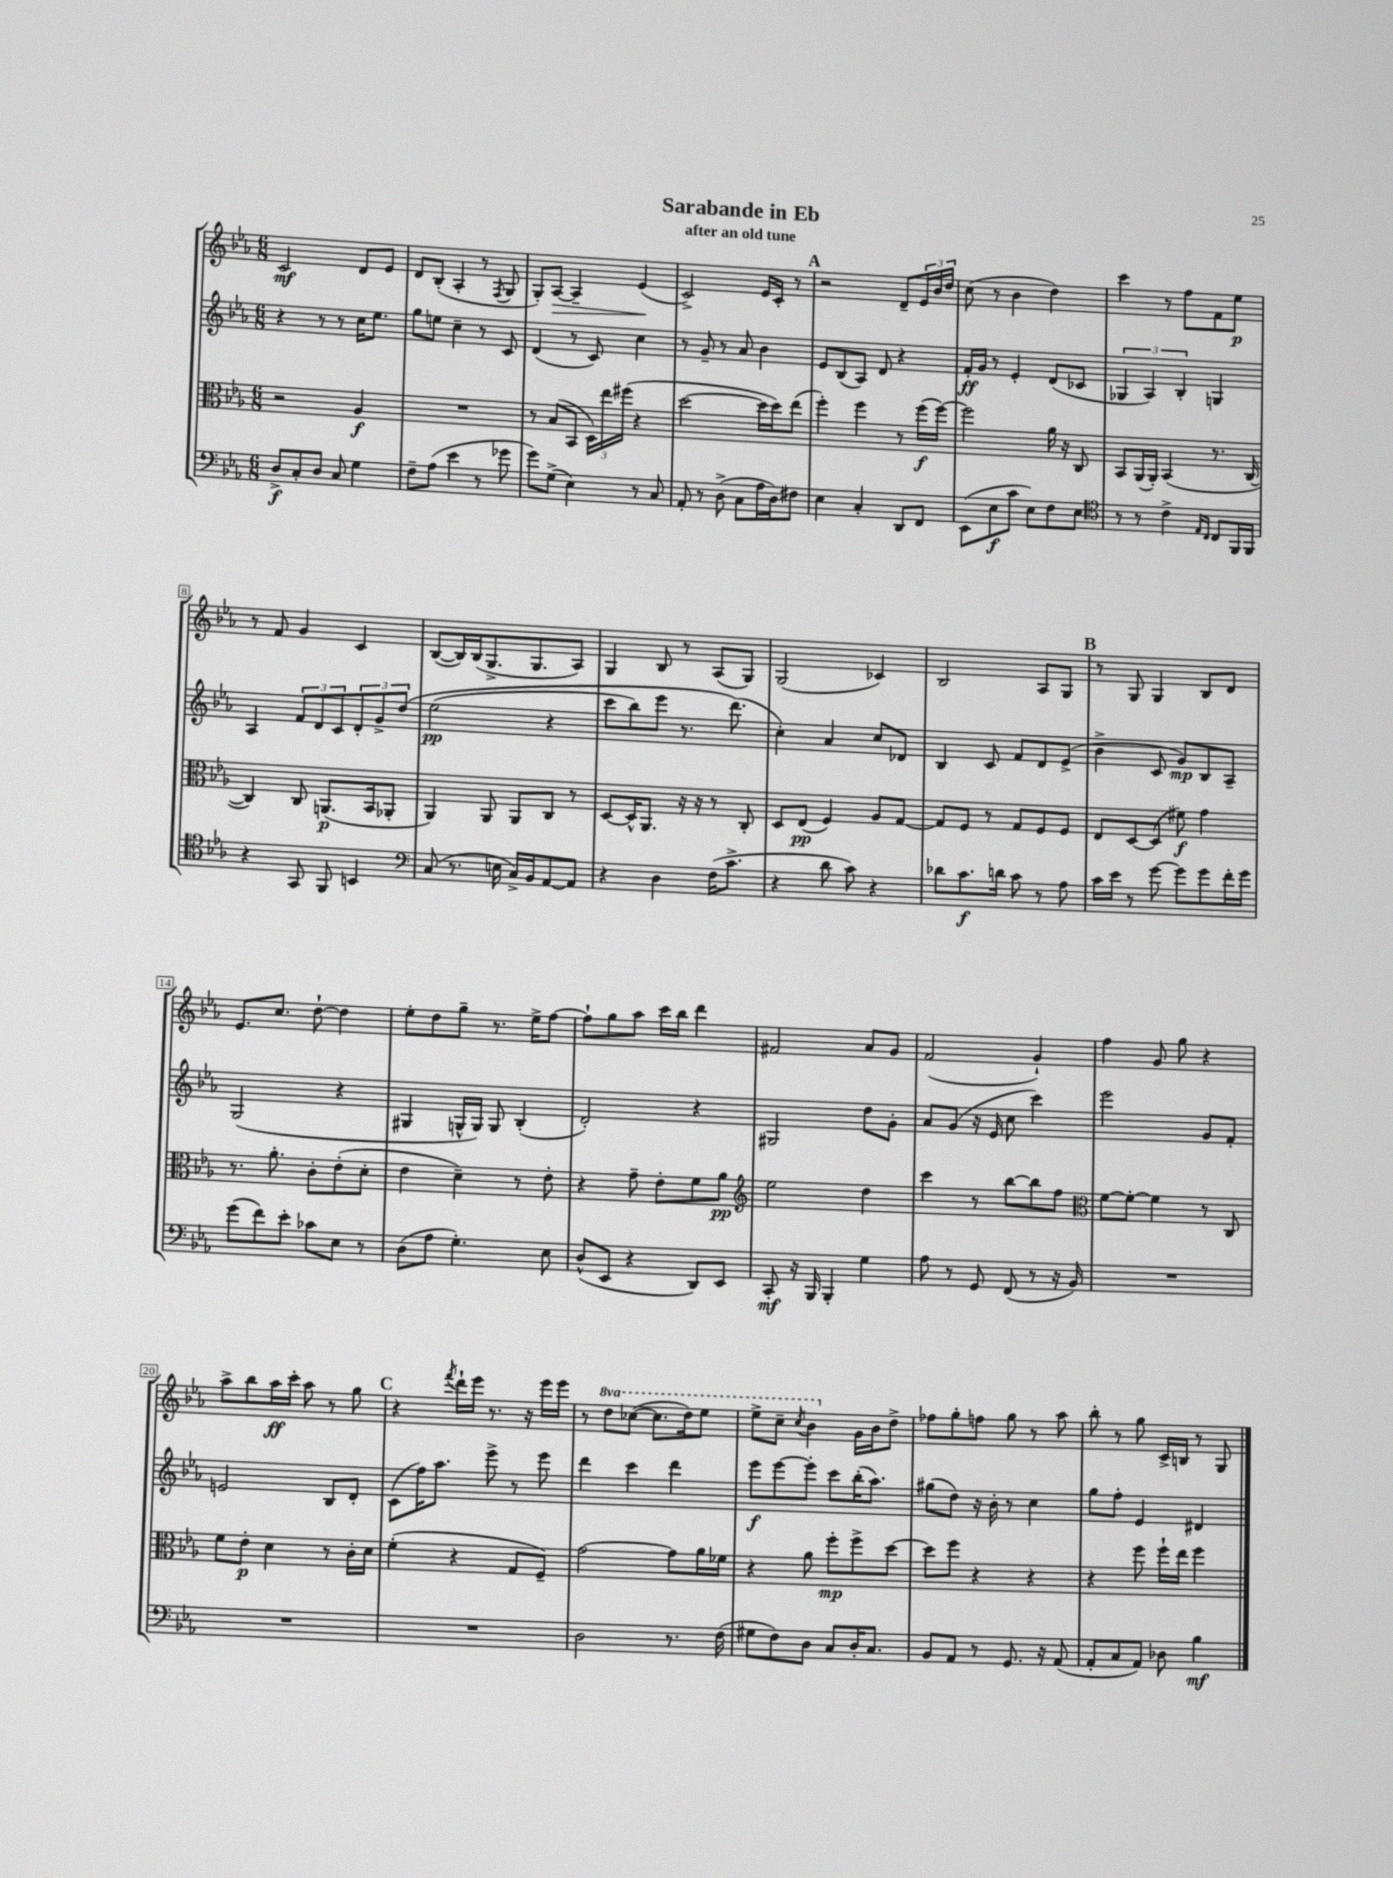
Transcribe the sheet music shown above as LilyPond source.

\header { title = "Sarabande in Eb" subtitle = "after an old tune" }
<<
\new StaffGroup <<
\new Staff = "s0" {
    \clef treble \key ees \major \numericTimeSignature \time 6/8 \set Staff.ottavationMarkups = #ottavation-simple-ordinals
    c'2\mf d'8 ees'8 |
    d'8 bes8-.( aes4-. r8 \acciaccatura { f8 } g8 |
    g8-.) aes8~\> aes4-- ees'4\!( |
    c'2->) ees'16 c'16-. r8 |
    \mark \markup { \bold "A" } r2 d'8-- \tuplet 3/2 { ees'16 bes'16 d''16 } |
    c''8( r8 bes'4 d''4) |
    c'''4 r8 f''8 f'8 ees''8\p |
    r8 f'8 g'4 c'4 |
    bes8~( bes16) bes16( g8.-> g8. aes8) |
    g4 bes8 r8 aes8( g8) |
    g2( ces'4) |
    bes2 aes8 g8 |
    \mark \markup { \bold "B" } r8 g8 g4 bes8 d'8 |
    ees'8. c''8. d''8~-! d''4 |
    ees''8-. d''8 g''8-- r8. ees''16-> f''8~ |
    f''8-! g''8 aes''8 c'''16 bes''16 d'''4 |
    fis'2 aes'8 g'8 |
    f'2( g'4-!) |
    f''4 g'8 g''8 r4 |
    aes''8-> bes''8 aes''16\ff c'''16-. aes''8 r8 g''8 |
    \mark \markup { \bold "C" } r4 \acciaccatura { f'''8 } d'''16-! ees'''16 r8. r16 ees'''16 ees'''16 |
    r8 \ottava #1 d'''8 ces'''8~( ces'''8. d'''16) ees'''8 |
    ees'''8-> c'''8-- \acciaccatura { c'''8 } bes''4 \ottava #0 g'16 bes'16 d''8-> |
    fes''8 g''8-. f''8 g''8 r8 aes''8 |
    bes''8-. r8 g''8 c'16-> b16 r8 g8 \bar "|." |
}
\new Staff = "s1" {
    \clef treble \key ees \major \numericTimeSignature \time 6/8
    r4 r8 r8 c''16 ees''8. |
    g''8 e''8 c''4-- r8 c'8 |
    d'4( r8 c'8) c''4 |
    r8 g'8-- r8 aes'8 bes'4 |
    \mark \markup { \bold "A" } ees'8 bes8( aes8) d'8 r4 |
    f'16-.\ff g'16 r8 ees'4-. d'8( ces'8 |
    \tuplet 3/2 { ges4 aes4) bes4-. } g4 |
    aes4 \tuplet 3/2 { f'8 d'8 c'8 } \tuplet 3/2 { d'8-. g'8-> d''8\( } |
    ees''2\pp( r4 |
    c'''8 bes''8) ees'''8 r8. d'''8.(\) |
    c''4-.) aes'4 c''8 des'8 |
    bes4 c'8 f'8 d'8 ees'8->( |
    \mark \markup { \bold "B" } bes'4-> c'8 g'8\mp) bes8 aes8-- |
    g2( r4 |
    gis4 g16-^ g16) g8 bes4-.( |
    d'2-.) r4 |
    gis2 d''8 g'8-. |
    aes'8 g'8( r16 ees'16 c''8 c'''4) |
    ees'''2 g'8 f'8-. |
    e'2 bes8 d'8-. |
    \mark \markup { \bold "C" } c'8( f''16) aes''8. ees'''8-> r8 ees'''8 |
    d'''4 c'''4 d'''4 |
    ees'''8\f ees'''8~ ees'''8-. c'''8 bes''16-.( aes''8.) |
    gis''8( d''8) r16 bes'16-. r8 c''4 |
    g''8 f''8-. ees'4 dis'4 \bar "|." |
}
\new Staff = "s2" {
    \clef alto \key ees \major \numericTimeSignature \time 6/8
    r2 aes4\f |
    R2. |
    r8 bes8( bes,8 \tuplet 3/2 { d16) ees''16 fis''16( } r4 |
    d''2~ d''16 d''16) ees''8( |
    \mark \markup { \bold "A" } f''4-.) f''4 r8 f''16\f( f''16~) |
    f''2 aes'16 r16 c8 |
    bes,8 aes,16( aes,16-.) bes,4( r8. c16~ |
    c4) c8 a,8.\p( bes,16 aes,8-. |
    aes,4) aes,8 aes,8 c8 r8 |
    d8~ d16-^ aes,8. r16 r16 r8 c8-. |
    d8 ees8\pp( f4) aes8 g8~ |
    g8 f8 r8 g8 f8 f8 |
    \mark \markup { \bold "B" } ees8 d8~ d8( fis'8\f) g'4 |
    r8. aes'8.-. c'8-. ees'8-.( d'8-. |
    ees'4 d'4--) r8 ees'8-. |
    r4 g'8-- ees'8-. f'8 aes'8\pp |
    \clef treble ees''2 d''4 |
    c'''4 r8 bes''8~ bes''8 f''8 |
    \clef alto f'8~ f'8~-. f'4 r8 c8 |
    f'8 ees'8-.\p d'4 r8 c'16-. d'16 |
    \mark \markup { \bold "C" } f'4-.( r4 g8 f8--) |
    g'2~ g'8 aes'16 fes'16 |
    r4 aes'8 f''8-.\mp f''8-> d''8~ |
    d''8 f''8 r4 r4 |
    r4 f''8 f''16-! ees''16 f''4 \bar "|." |
}
\new Staff = "s3" {
    \clef bass \key ees \major \numericTimeSignature \time 6/8
    d8->\f c8-. d8 c8 g4 |
    f8-- aes8( ees'4 r8 ges'8 |
    g'8) g8->( ees4) r8 c8 |
    aes,8-. r8 d8->( c8 aes16 d16) fis8 |
    \mark \markup { \bold "A" } ees4 c4-. d,8 f,8 |
    ees,8( ees8\f c'8 ees8) f8 ees8 |
    \clef tenor r8 r8 c'4-> \grace { ees16 c16 } c8 f,16 f,16 |
    r4 g,8 f,8 b,4 |
    \clef bass c8( r8. e16 c16->) bes,16 aes,8~ aes,8 |
    r4 d4 f16( c'8.-> |
    r4 d'8 c'8) r4 |
    des'8 c'8.\f d'16 c'8 r8 aes8 |
    \mark \markup { \bold "B" } c'16 ees'16 r8 g'8~ g'8 g'8 f'16-. g'16 |
    g'8( f'8) ees'8-. ces'8 ees8 r8 |
    d8( aes8 g4.-.) ees8 |
    d8-^( ees,8 r4 d,8) ees,8 |
    c,8-.\mf r16 bes,,16 bes,,4-. g4 |
    aes8 r8 g,8 f,8( r8 r16 bes,16) |
    R2. |
    R2. |
    \mark \markup { \bold "C" } R2. |
    d2 r8. f16( |
    gis8 f8) d8 c8 d16-. c8. |
    bes,8 aes,8 r8 g,8. r16 aes,8( |
    aes,8-. c8 aes,8) des8 bes4\mf \bar "|." |
}
>>
>>
\layout { \context { \Score \override BarNumber.stencil = #(make-stencil-boxer 0.1 0.3 ly:text-interface::print) } }
